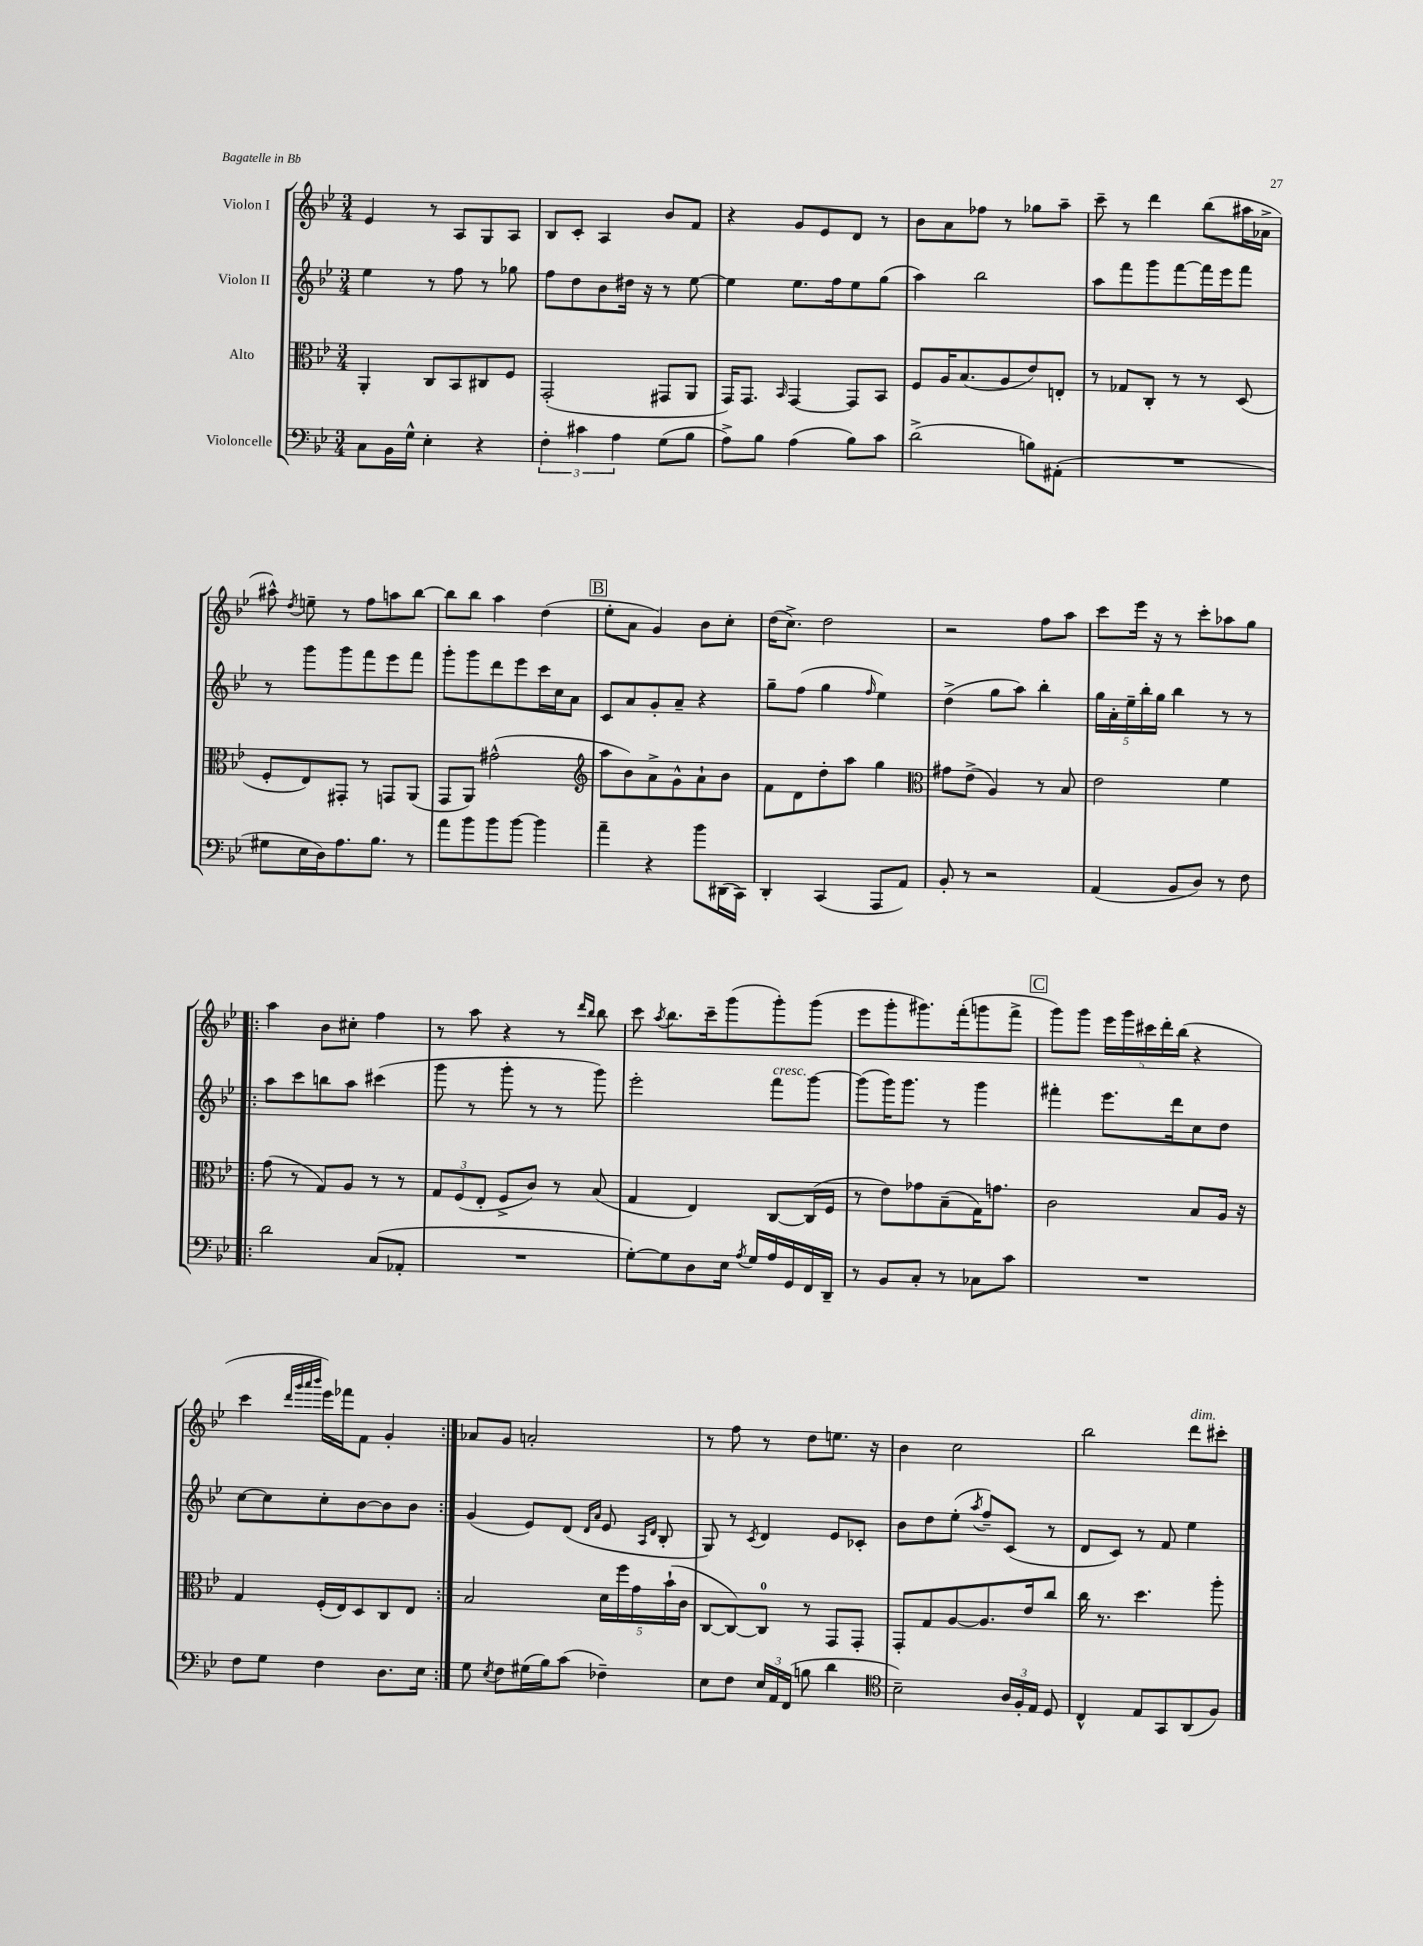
<<
\new StaffGroup <<
\new Staff = "s0" \with { instrumentName = "Violon I" } {
    \clef treble \key bes \major \numericTimeSignature \time 3/4
    \autoBeamOff ees'4 r8 a8[ g8 a8] |
    bes8[ c'8]-. a4 bes'8[ f'8] |
    r4 g'8[ ees'8 d'8] r8 |
    bes'8[ a'8 fes''8] r8 ges''8[ a''8]-- |
    c'''8-- r8 d'''4 bes''8[( ais''16 aes'16]-> |
    ais''8-^) \acciaccatura { d''8 } e''8-- r8 f''8[ a''8 bes''8]~ |
    bes''8[ bes''8] a''4 d''4( |
    \mark \markup { \box "B" } ees''8[-. a'8] g'4) bes'8[ c''8]-. |
    d''16[( c''8.]->) d''2 |
    r2 f''8[ a''8] |
    c'''8[ ees'''16] r16 r8 c'''8[-. aes''8 g''8] |
    \repeat volta 2 { a''4 bes'8[ cis''8]-. f''4 |
    r8 a''8 r4 r8 \grace { d'''16[ bes''16] } bes''8 |
    c'''8 \acciaccatura { a''8 } bes''8.[ c'''16-- g'''8( g'''8-.) g'''8]( |
    ees'''8[ g'''8-. gis'''8.) f'''16-.( g'''8 f'''8]-> |
    \mark \markup { \box "C" } g'''8[) g'''8] \tuplet 5/4 { ees'''16[ g'''16 cis'''16 d'''16-. bes''16]( } r4 |
    c'''4 \grace { d'''32[ g'''32 a'''32 bes'''32] } ees'''16[) fes'''16 f'8] g'4-. | }
    aes'8[ g'8] a'2-. |
    r8 f''8 r8 d''8[ e''8.] r16 |
    bes'4 c''2 |
    bes''2 d'''8[^\markup { \italic "dim." } cis'''8]-. \bar "|." |
}
\new Staff = "s1" \with { instrumentName = "Violon II" } {
    \clef treble \key bes \major \numericTimeSignature \time 3/4
    \autoBeamOff ees''4 r8 f''8 r8 ges''8 |
    f''8[ d''8 bes'8 dis''16] r16 r8 ees''8~ |
    ees''4 ees''8.[ f''16 ees''8 g''8]( |
    a''4) bes''2 |
    a''8[ f'''8 g'''8 f'''8~ f'''16 ees'''16 f'''8] |
    r8 g'''8[ g'''8 f'''8 ees'''8 f'''8] |
    g'''8[-. g'''8 d'''8 ees'''8 c'''16 c''16 a'8] |
    \mark \markup { \box "B" } c'8[ a'8 g'8-. a'8]-- r4 |
    g''8[-- f''8]( g''4 \grace { f''16 } ees''4) |
    d''4->( g''8[ a''8]) bes''4-. |
    \tuplet 5/4 { g''16[ a'16-. ees''16-- bes''16-. g''16] } bes''4 r8 r8 |
    \repeat volta 2 { a''8[ c'''8 b''8 a''8] cis'''4( |
    g'''8 r8 g'''8-. r8 r8 g'''8) |
    ees'''2-. f'''8[^\markup { \italic "cresc." } g'''8]~ |
    g'''8[( g'''16) g'''8.] r8 g'''4 |
    \mark \markup { \box "C" } fis'''4-. ees'''8.[ d'''16 c''8 d''8] |
    c''8[~ c''8 c''8-. bes'8~ bes'8 bes'8] | }
    g'4( ees'8[) d'8]( \grace { d'16[ a'16] } ees'8 \grace { a16[ d'16] } bes8-. |
    g8) r8 \acciaccatura { c'8 } d'4 ees'8[ ces'8]-. |
    bes'8[ d''8 ees''8]-.( \acciaccatura { a''8 } f''8[--) c'8]( r8 |
    d'8[ c'8]) r8 f'8 ees''4 \bar "|." |
}
\new Staff = "s2" \with { instrumentName = "Alto" } {
    \clef alto \key bes \major \numericTimeSignature \time 3/4
    \autoBeamOff a,4-. c8[ bes,8 cis8 f8] |
    g,2-.( gis,8[ a,8] |
    g,16[) g,8.] \grace { bes,16 } g,4~ g,8[ bes,8] |
    f8[ a16 bes8.( a8 ees'8) e8]-. |
    r8 ges8[ c8]-. r8 r8 d8( |
    f8[-. ees8) gis,8]-. r8 g,8[ a,8]( |
    g,8[ a,8]) gis'2-^( |
    \mark \markup { \box "B" } \clef treble a''8[ bes'8) a'8-> g'8-^ a'8-! bes'8] |
    f'8[ d'8 d''8-. a''8] g''4 |
    \clef alto gis'8[ ees'8]->( a4) r8 bes8 |
    ees'2 f'4 |
    \repeat volta 2 { g'8( r8 g8[) a8] r8 r8 |
    \tuplet 3/2 { g8[ f8( ees8]-. } f8[-> c'8]) r8 bes8( |
    g4 ees4) c8[~ c16( f16] |
    r8 ees'8[) ges'8 bes8--( g16) g'8.] |
    \mark \markup { \box "C" } c'2 bes8[ a16] r16 |
    g4 f16[-.( ees16) d8 c8 ees8] | }
    bes2 \tuplet 5/4 { d'16[ f''16 g'16 bes'16-!( c'16] } |
    c8[~ c8~) c8]-0 r8 g,8[ g,8]-. |
    g,8[-. g8 a8~ a8. ees'16 c''8] |
    c''16 r8. d''4. a''8-. \bar "|." |
}
\new Staff = "s3" \with { instrumentName = "Violoncelle" } {
    \clef bass \key bes \major \numericTimeSignature \time 3/4
    \autoBeamOff c8[ bes,16 g16]-^ ees4-. r4 |
    \tuplet 3/2 { f4-. cis'4 a4 } g8[( bes8] |
    a8[->) bes8] a4( bes8[) c'8] |
    d'2->( b8[) ais,8]-.( |
    R2. |
    gis8[ ees16 d16) a8. bes8.] r8 |
    a'8[ bes'8 bes'8 bes'8]~ bes'4 |
    \mark \markup { \box "B" } a'4-- r4 bes'8[ dis,16( c,16]) |
    d,4-. c,4( a,,8[ a,8]) |
    bes,8-. r8 r2 |
    a,4( bes,8[ d8]) r8 f8 |
    \repeat volta 2 { d'2 c8[( aes,8]-. |
    R2. |
    g8[~-.) g8 d8 ees16] \acciaccatura { a8 } g16[ a16 g,16 f,16 d,16]-- |
    r8 bes,8[ c8]-. r8 ces8[ c'8] |
    \mark \markup { \box "C" } R2. |
    f8[ g8] f4 d8.[ ees16] | }
    g8 \acciaccatura { ees8 } f8[ gis16( bes16) c'8]( fes4--) |
    ees8[ f8] \tuplet 3/2 { ees16[ a,16 f,16]( } b8 d'4 |
    \clef tenor bes2--) \tuplet 3/2 { a16[ f16-. ees16] } d8 |
    c4-^ ees8[ g,8 a,8( f8]) \bar "|." |
}
>>
>>
\layout { \context { \Score \remove "Bar_number_engraver" } }
